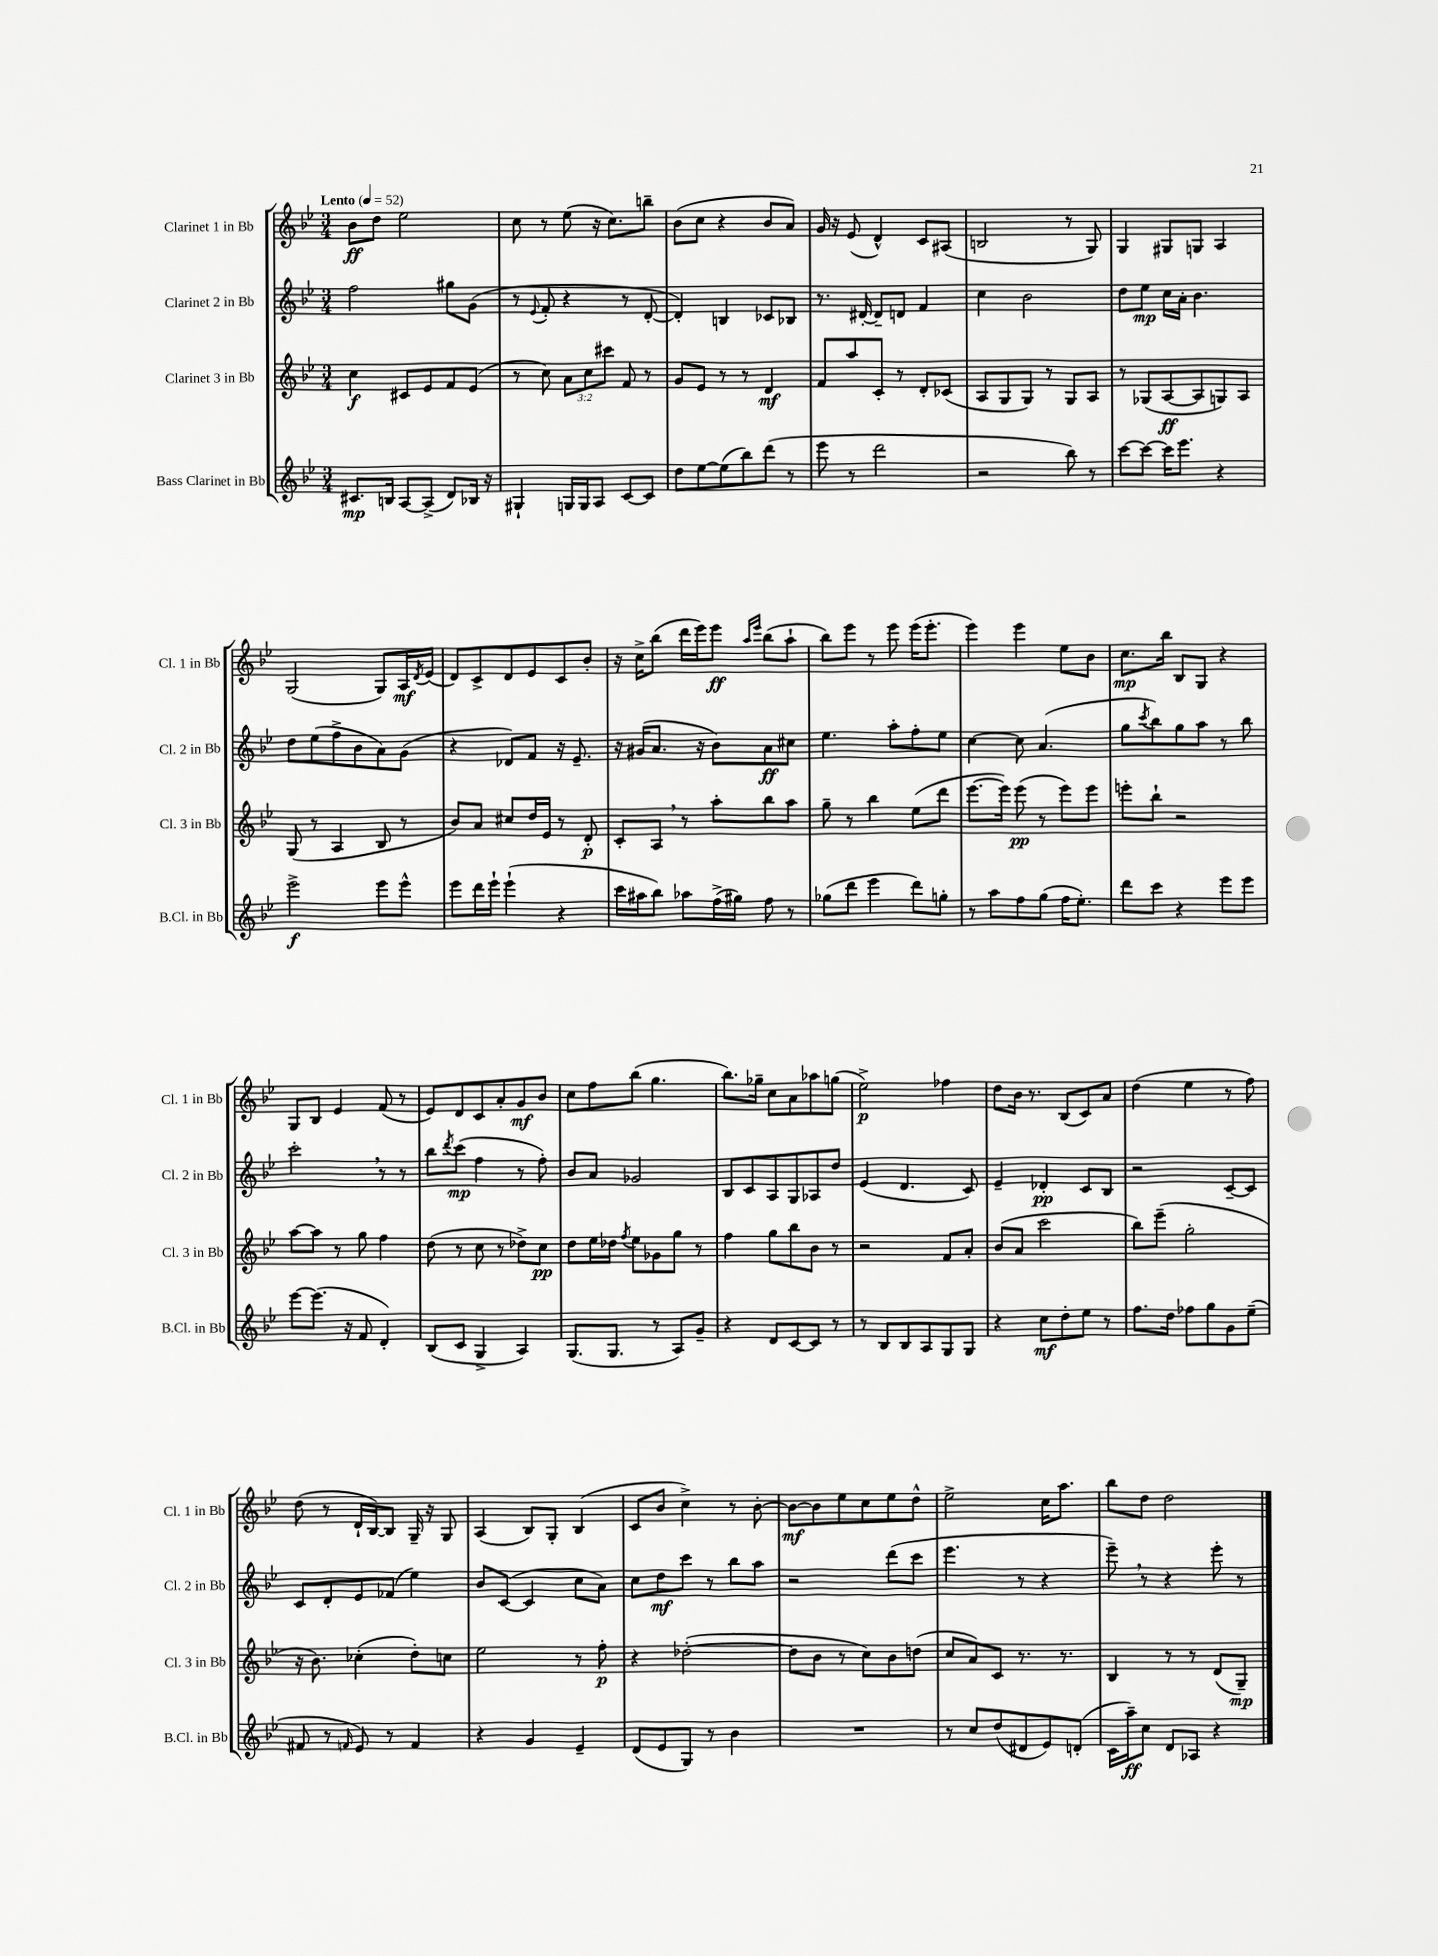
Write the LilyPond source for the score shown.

<<
\new StaffGroup <<
\new Staff = "s0" \with { instrumentName = "Clarinet 1 in Bb" shortInstrumentName = "Cl. 1 in Bb" } {
    \clef treble \key bes \major \numericTimeSignature \time 3/4 \tempo "Lento" 4 = 52
    bes'8\ff d''8 ees''2 |
    c''8 r8 ees''8( r16 c''8.) b''8-- |
    bes'8( c''8 r4 bes'8 a'8) |
    g'16 r16 ees'8( d'4-^) c'8 ais8( |
    b2 r8 g8) |
    g4 gis8 g8 a4 |
    g2( g8) a16\mf \acciaccatura { d'8 } ees'16( |
    d'8) c'8-> d'8 ees'8 c'8 bes'8-. |
    r16 c''16-> bes''8( d'''16 ees'''16) ees'''8\ff \grace { a''16 ees'''16 } bes''8( a''8-! |
    bes''8) ees'''8 r8 ees'''8 ees'''16( ees'''8.-. |
    ees'''4) ees'''4 ees''8 bes'8 |
    c''8.\mp bes''16 bes8 g8 r4 |
    g8 bes8 ees'4 f'8( r8 |
    ees'8) d'8 c'8 a'8-. g'8\mf bes'8 |
    c''8 f''8 bes''8( g''4. |
    bes''8.) ges''16-- c''8 a'8 aes''8 g''8( |
    ees''2->\p) fes''4 |
    d''8 bes'16 r8. bes8( c'8) a'8 |
    d''4( ees''4 r8 f''8) |
    d''8( r8 d'16-! bes16~) bes8 g16-- r16 g8 |
    a4( bes8) g8-. bes4( |
    c'8 bes'8 c''4->) r8 bes'8~-. |
    bes'8~\mf bes'8 ees''8 c''8 ees''8 d''8-^ |
    ees''2-> c''16 a''8. |
    bes''8 d''8 d''2 \bar "|." |
}
\new Staff = "s1" \with { instrumentName = "Clarinet 2 in Bb" shortInstrumentName = "Cl. 2 in Bb" } {
    \clef treble \key bes \major \numericTimeSignature \time 3/4
    f''2 gis''8 g'8( |
    r8 \appoggiatura { ees'8 } f'8-. r4 r8 d'8~-. |
    d'4-.) b4 ces'8 bes8 |
    r8. dis'16~-. dis'8-- d'8 f'4 |
    c''4 bes'2 |
    d''8 ees''8\mp c''16 a'16-. bes'4. |
    d''8 ees''8( f''8-> bes'8 a'8) g'8( |
    r4 des'8) f'8 r16 ees'8.-- |
    r16 gis'16( a'8. r16 bes'8) a'8\ff cis''8 |
    ees''4. a''8-. f''8-. ees''8 |
    c''4~ c''8 a'4.( |
    g''8 \acciaccatura { c'''8 } bes''8) g''8 a''8 r8 bes''8 |
    c'''2-. \breathe r8 r8 |
    bes''8 \acciaccatura { d'''8 } c'''8\mp( f''4 r8 f''8-.) |
    bes'8 a'8 ges'2 |
    bes8 c'8 a8 g8 aes8 d''8 |
    ees'4( d'4. c'8) |
    ees'4-- des'4-.\pp c'8 bes8 |
    r2 c'8~-- c'8 |
    c'8 d'8-. ees'8 fes'8( ees''4) |
    bes'8 c'8~( c'4 c''8 a'8) |
    c''8 d''8\mf c'''8 r8 bes''8 a''8 |
    r2 d'''8( c'''8 |
    ees'''4. r8 r4 |
    ees'''8--) \breathe r8 r4 ees'''8-. r8 \bar "|." |
}
\new Staff = "s2" \with { instrumentName = "Clarinet 3 in Bb" shortInstrumentName = "Cl. 3 in Bb" } {
    \clef treble \key bes \major \numericTimeSignature \time 3/4 \override Staff.TupletNumber.text = #tuplet-number::calc-fraction-text
    c''4\f cis'8 ees'8 f'8 ees'8( |
    r8 c''8) \tuplet 3/2 { a'8 c''8 cis'''8 } f'8 r8 |
    g'8 ees'8 r8 r8 d'4\mf |
    f'8 a''8 c'8-. r8 d'8-. ces'8( |
    a8 g8 g8) r8 g8 a8 |
    r8 ges8( a8~\ff a8 g8) a8 |
    g8( r8 a4 bes8 r8 |
    bes'8) a'8 cis''8 d''16 ees'16 r8 d'8-.\p |
    c'8-. a8 \breathe r8 a''8-. bes''8 a''8 |
    g''8-- r8 bes''4 ees''8( d'''8 |
    ees'''8.~ ees'''16) ees'''8\pp( r8 ees'''8) ees'''8 |
    e'''8-. bes''8-! r2 |
    a''8~ a''8 r8 g''8 f''4 |
    d''8( r8 c''8 r8 des''8->) c''8\pp |
    d''8 ees''16 des''16 \acciaccatura { f''8 } ees''8 ges'8 g''8 r8 |
    f''4 g''8 bes''8 bes'8 r8 |
    r2 f'8 a'8-. |
    bes'8( a'8 c'''2 |
    bes''8) ees'''8--( g''2-. |
    r16 bes'8.) ces''4-.( d''8-.) c''8 |
    ees''2 r8 f''8-.\p |
    r4 des''2~-.( |
    des''8 bes'8 r8 c''8) bes'8 d''8( |
    c''8 a'8) c'8 r8. r8. |
    bes4 r8 r8 d'8( g8--\mp) \bar "|." |
}
\new Staff = "s3" \with { instrumentName = "Bass Clarinet in Bb" shortInstrumentName = "B.Cl. in Bb" } {
    \clef treble \key bes \major \numericTimeSignature \time 3/4
    cis'8.\mp b16 a8~ a8->( d'8) bes16 r16 |
    gis4-! g16 g16 a8 c'8~ c'8 |
    d''8 ees''8~ ees''8( bes''8) d'''8( r8 |
    ees'''8 r8 d'''2 |
    r2 bes''8) r8 |
    c'''8~ c'''8~ c'''16 ees'''8. r4 |
    ees'''2->\f ees'''8 ees'''8-^ |
    ees'''8 d'''16 ees'''16-! ees'''4-!( r4 |
    c'''16 ais''16 bes''8) aes''8 f''16->( gis''16) f''8 r8 |
    ges''8( d'''8 ees'''4 d'''8) g''8-. |
    r8 a''8 f''8 g''8( f''16 ees''8.-.) |
    d'''8 c'''8 r4 ees'''8 ees'''8 |
    ees'''8~ ees'''8.( r16 f'8 d'4-.) |
    bes8( c'8 g4-> a4) |
    g8.( g8. r8 a8) g'8-- |
    r4 d'8 c'8~ c'8 r8 |
    r8 bes8 bes8 a8 g8 g8 |
    r4 c''8\mf d''8-. ees''8 r8 |
    f''8. d''16 fes''8 g''8 g'8 ees''8--( |
    fis'8 r8 \grace { f'16 } ees'8) r8 f'4 |
    r4 g'4 ees'4-- |
    d'8( ees'8 g8) r8 bes'4 |
    R2. |
    r8 c''8 d''8( dis'8 ees'8) d'8-.( |
    c'16 a''16--\ff) c''8 d'8 aes8 r4 \bar "|." |
}
>>
>>
\layout { \context { \Score \remove "Bar_number_engraver" } }
